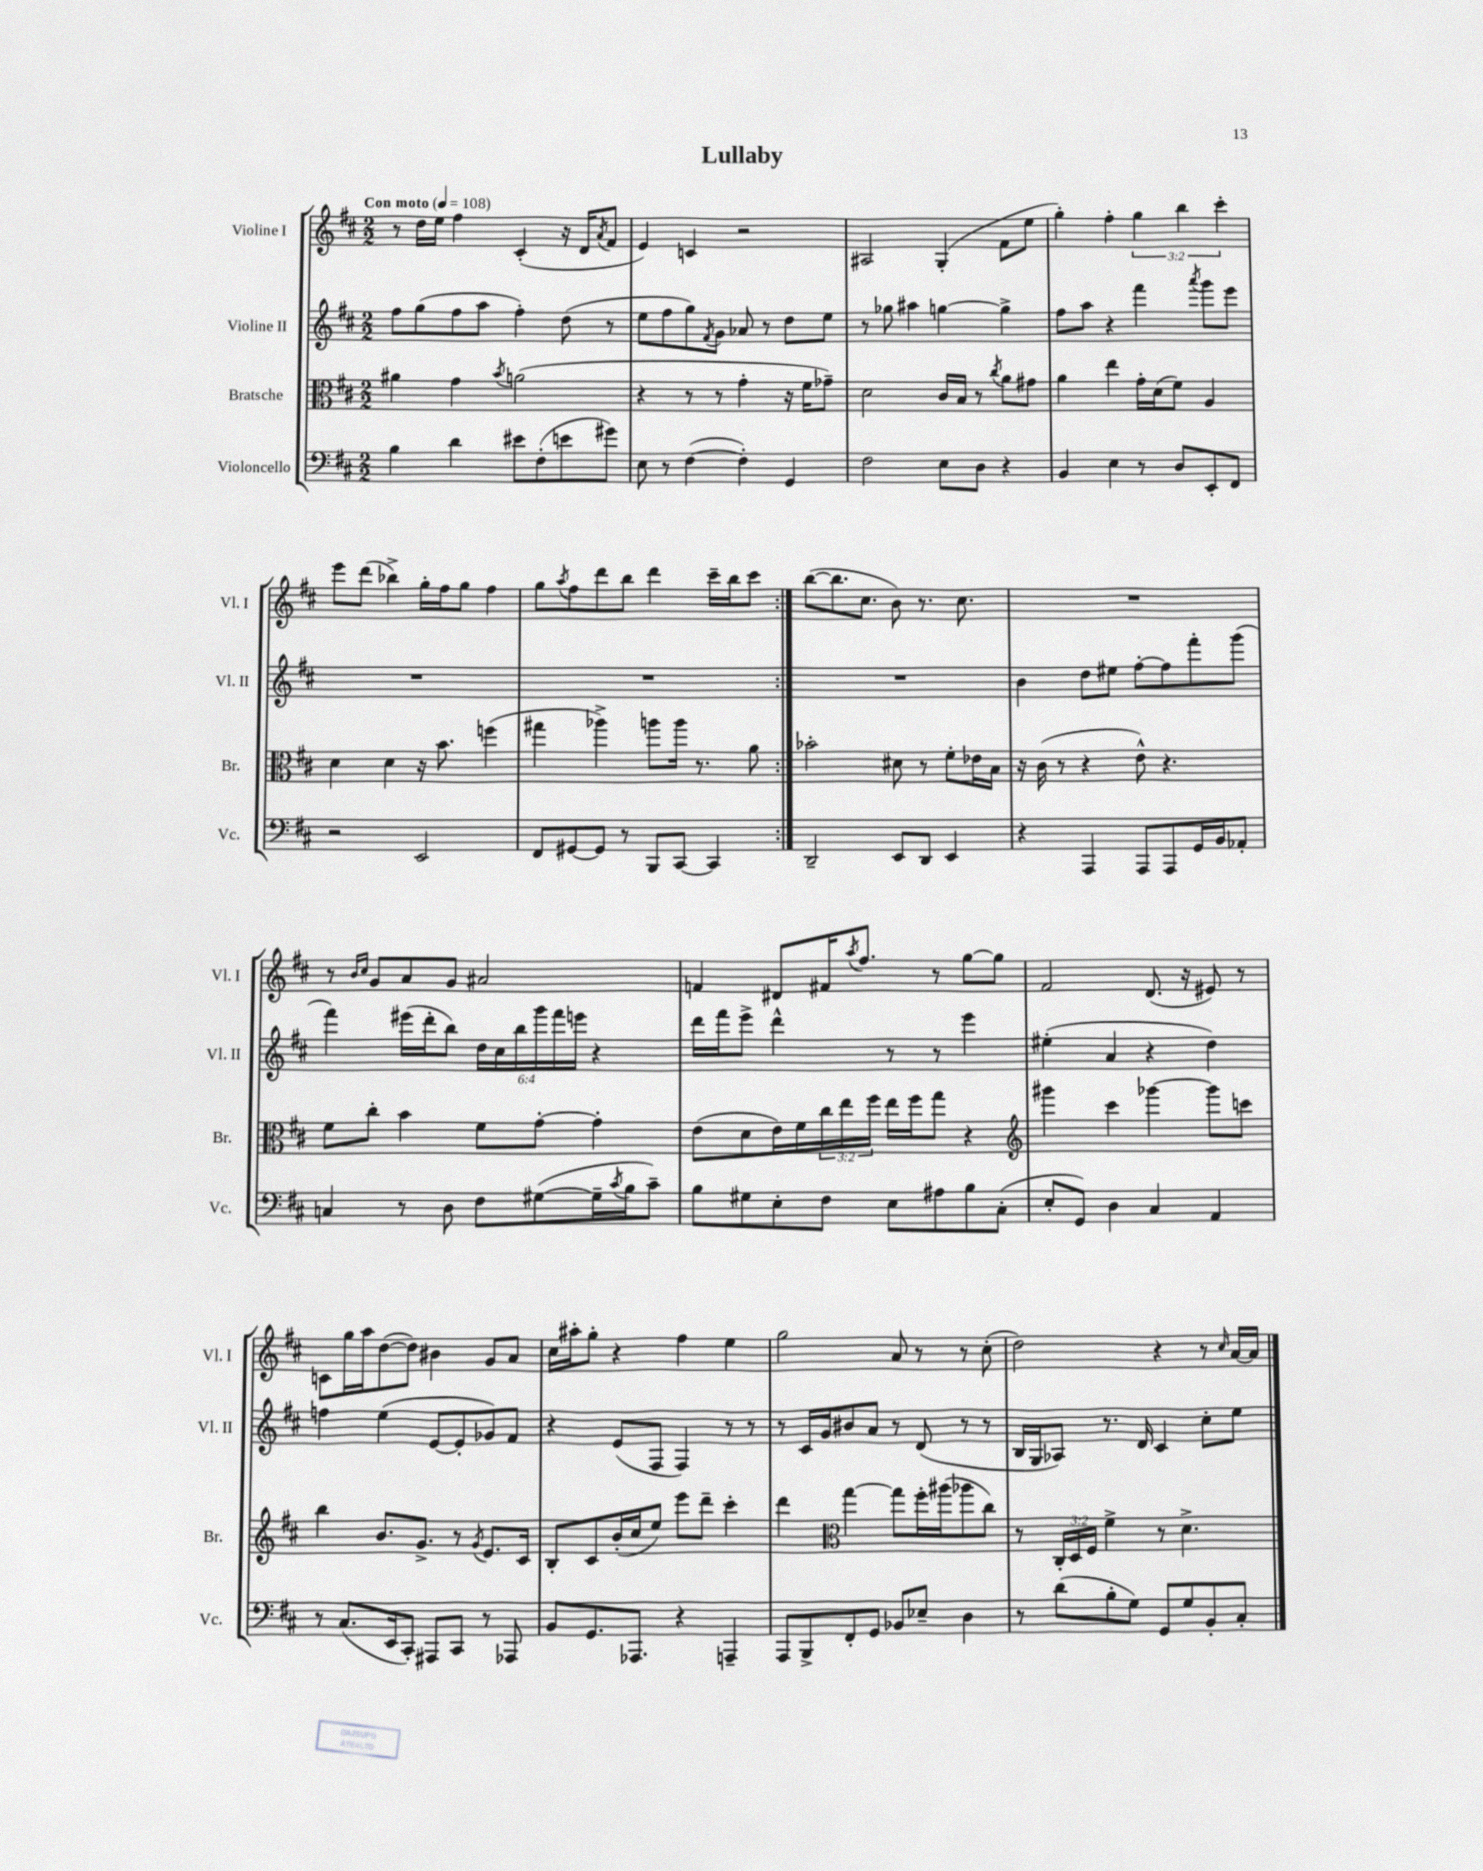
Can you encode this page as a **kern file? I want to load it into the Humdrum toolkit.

**kern	**kern	**kern	**kern
*staff4	*staff3	*staff2	*staff1
*clefF4	*clefC3	*clefG2	*clefG2
*k[f#c#]	*k[f#c#]	*k[f#c#]	*k[f#c#]
*M2/2	*M2/2	*M2/2	*M2/2
*MM108	*MM108	*MM108	*MM108
4B	4a#	8ff#	8r
.	.	(8gg	16dd
.	.	.	16ee
4d	4g	8ff#	4ff#
.	.	8aa	.
.	8qb	.	.
8e#	(2a	4ff#')	(4c#'
(8F#'	.	.	.
8e	.	(8dd	16r
.	.	.	16d
.	.	.	8qa
8g#)	.	8r	8f#
=	=	=	=
8E	4r	8ee	4e)
8r	.	8ff#	.
([4F#	8r	8gg)	4c
.	.	8qf#	.
.	8r	8g	.
4F#'])	4g'	8a-	2r
.	.	8r	.
4GG	16r	8dd	.
.	16f#	.	.
.	8g-~)	8ee	.
=	=	=	=
2F#	2d	8r	2A#
.	.	8gg-	.
.	.	4aa#	.
8E	16c#	[4gg	(4G'
.	16B	.	.
8D	8r	.	.
.	8qcc#	.	.
4r	8a	4gg^]	8f#
.	8g#	.	8ee
=	=	=	=
4BB	4a	8ff#	4gg')
.	.	8aa	.
4E	4ee	4r	4ff#'
8r	16g'	4fff#	6gg
.	(16d	.	.
8D	8f#)	.	.
.	.	.	6bb
.	.	8qaaa	.
8EE'	4A	8ggg	.
.	.	.	6ccc#'
8FF#	.	8eee	.
=	=	=	=
2r	4d	1r	8eee
.	.	.	(8ddd
.	4d	.	4bb-^)
2EE	16r	.	16gg'
.	8.b	.	16ff#
.	.	.	8gg
.	(4ff	.	4ff#
=	=	=	=
8FF#	4gg#	1r	8gg
.	.	.	8qaa
[8GG#	.	.	8ff#
8GG#]	4aa-^)	.	8ddd
8r	.	.	8bb
8BBB	8aa	.	4ddd
[8CC#	16aa	.	.
.	8.r	.	.
4CC#]	.	.	16ccc#~
.	.	.	16bb
.	8a	.	8ccc#
=:|!	=:|!	=:|!	=:|!
2DD~	2b-'	1r	([8bb
.	.	.	8.bb]
.	.	.	8.cc#
8EE	8d#	.	8b)
8DD	8r	.	8.r
4EE	8f#'	.	.
.	.	.	8.cc#
.	16e-	.	.
.	16B	.	.
=	=	=	=
4r	16r	4b	1r
.	(16c#	.	.
.	8r	.	.
4AAA	4r	8dd	.
.	.	8ee#	.
8AAA	8e^^)	[8ff#'	.
8AAA	4.r	8ff#]	.
16GG	.	8fff#'	.
16BB	.	.	.
8AA-'	.	(8ggg	.
=	=	=	=
4C	8f#	4fff#)	8r
.	.	.	16qqb
.	.	.	16qqcc#
.	8cc#'	.	8g
8r	4b	(16eee#	8a
.	.	16ddd'	.
8D	.	8bb)	8g
8F#	8f#	24dd	2a#
.	.	24cc#	.
.	.	24bb	.
([8G#	[8g'	24ggg	.
.	.	24fff#	.
.	.	24eee	.
16G#~]	4g']	4r	.
8qc#	.	.	.
16B	.	.	.
8c#~)	.	.	.
=	=	=	=
8B	(8e	16ddd	4f
.	.	16fff#	.
8G#	8d	8eee^	.
8E'	16e)	4ddd^^	8d#
.	16f#	.	.
8F#	24cc#	.	16f#
.	24ee	.	.
.	.	.	8qaa
.	.	.	8.ff#
.	24ff#	.	.
8E	16ee	8r	.
.	16ff#	.	.
8A#	8gg	8r	8r
8B	4r	4eee	[8gg
(8C#'	.	.	8gg]
=	=	=	=
*	*clefG2	*	*
8E'	4ggg#	(4ee#'	2f#
8GG)	.	.	.
4D	4ccc#	4a	.
4C#	[4ggg-	4r	(8.d
.	.	.	16r
4AA	8ggg-]	4dd)	8e#)
.	8ccc	.	8r
=	=	=	=
8r	4bb	4ff	8c
(8.C#	.	.	16gg
.	.	.	16aa
.	8.b	(4ee	([8dd
16EE	.	.	.
8CC#')	.	.	8dd])
.	8.g^	.	.
8AAA#	.	[8e	4b#
8CC#	8r	8e']	.
.	8qg	.	.
8r	8.e	8g-)	8g
8AAA-	.	8f#	8a
.	16c#	.	.
=	=	=	=
8BB	8B'	4r	16cc#
.	.	.	16aa#'
8.GG	8c#	.	8gg'
.	(16b'	(8e	4r
8.AAA-	16cc#	.	.
.	8ee)	8F#	.
4r	8eee	4F#)	4ff#
.	8ddd~	.	.
4AAA~	4ccc#'	8r	4ee
.	.	8r	.
=	=	=	=
8AAA	4ddd	8r	2gg
8BBB^	.	16c#	.
.	.	16g	.
*	*clefC3	*	*
8FF#'	[4gg	8b#	.
8GG	.	8a	.
8BB-	8gg]	8r	8a
8E-~	16ff#'	(8d	8r
.	(16aa#	.	.
4D	8aa-	8r	8r
.	8cc#)	8r	(8cc#'
=	=	=	=
8r	8r	16B	2dd)
.	.	16G	.
(8d	24C#'	8A-)	.
.	24D	.	.
.	24F#	.	.
8B'	4f#^	8.r	.
8G)	.	.	.
.	.	16d	.
8GG	8r	4c#	4r
8G	4.d^	.	.
8BB'	.	8cc#'	8r
.	.	.	16qqcc#
8C#'	.	8ee	[16a
.	.	.	16a]
==	==	==	==
*-	*-	*-	*-
